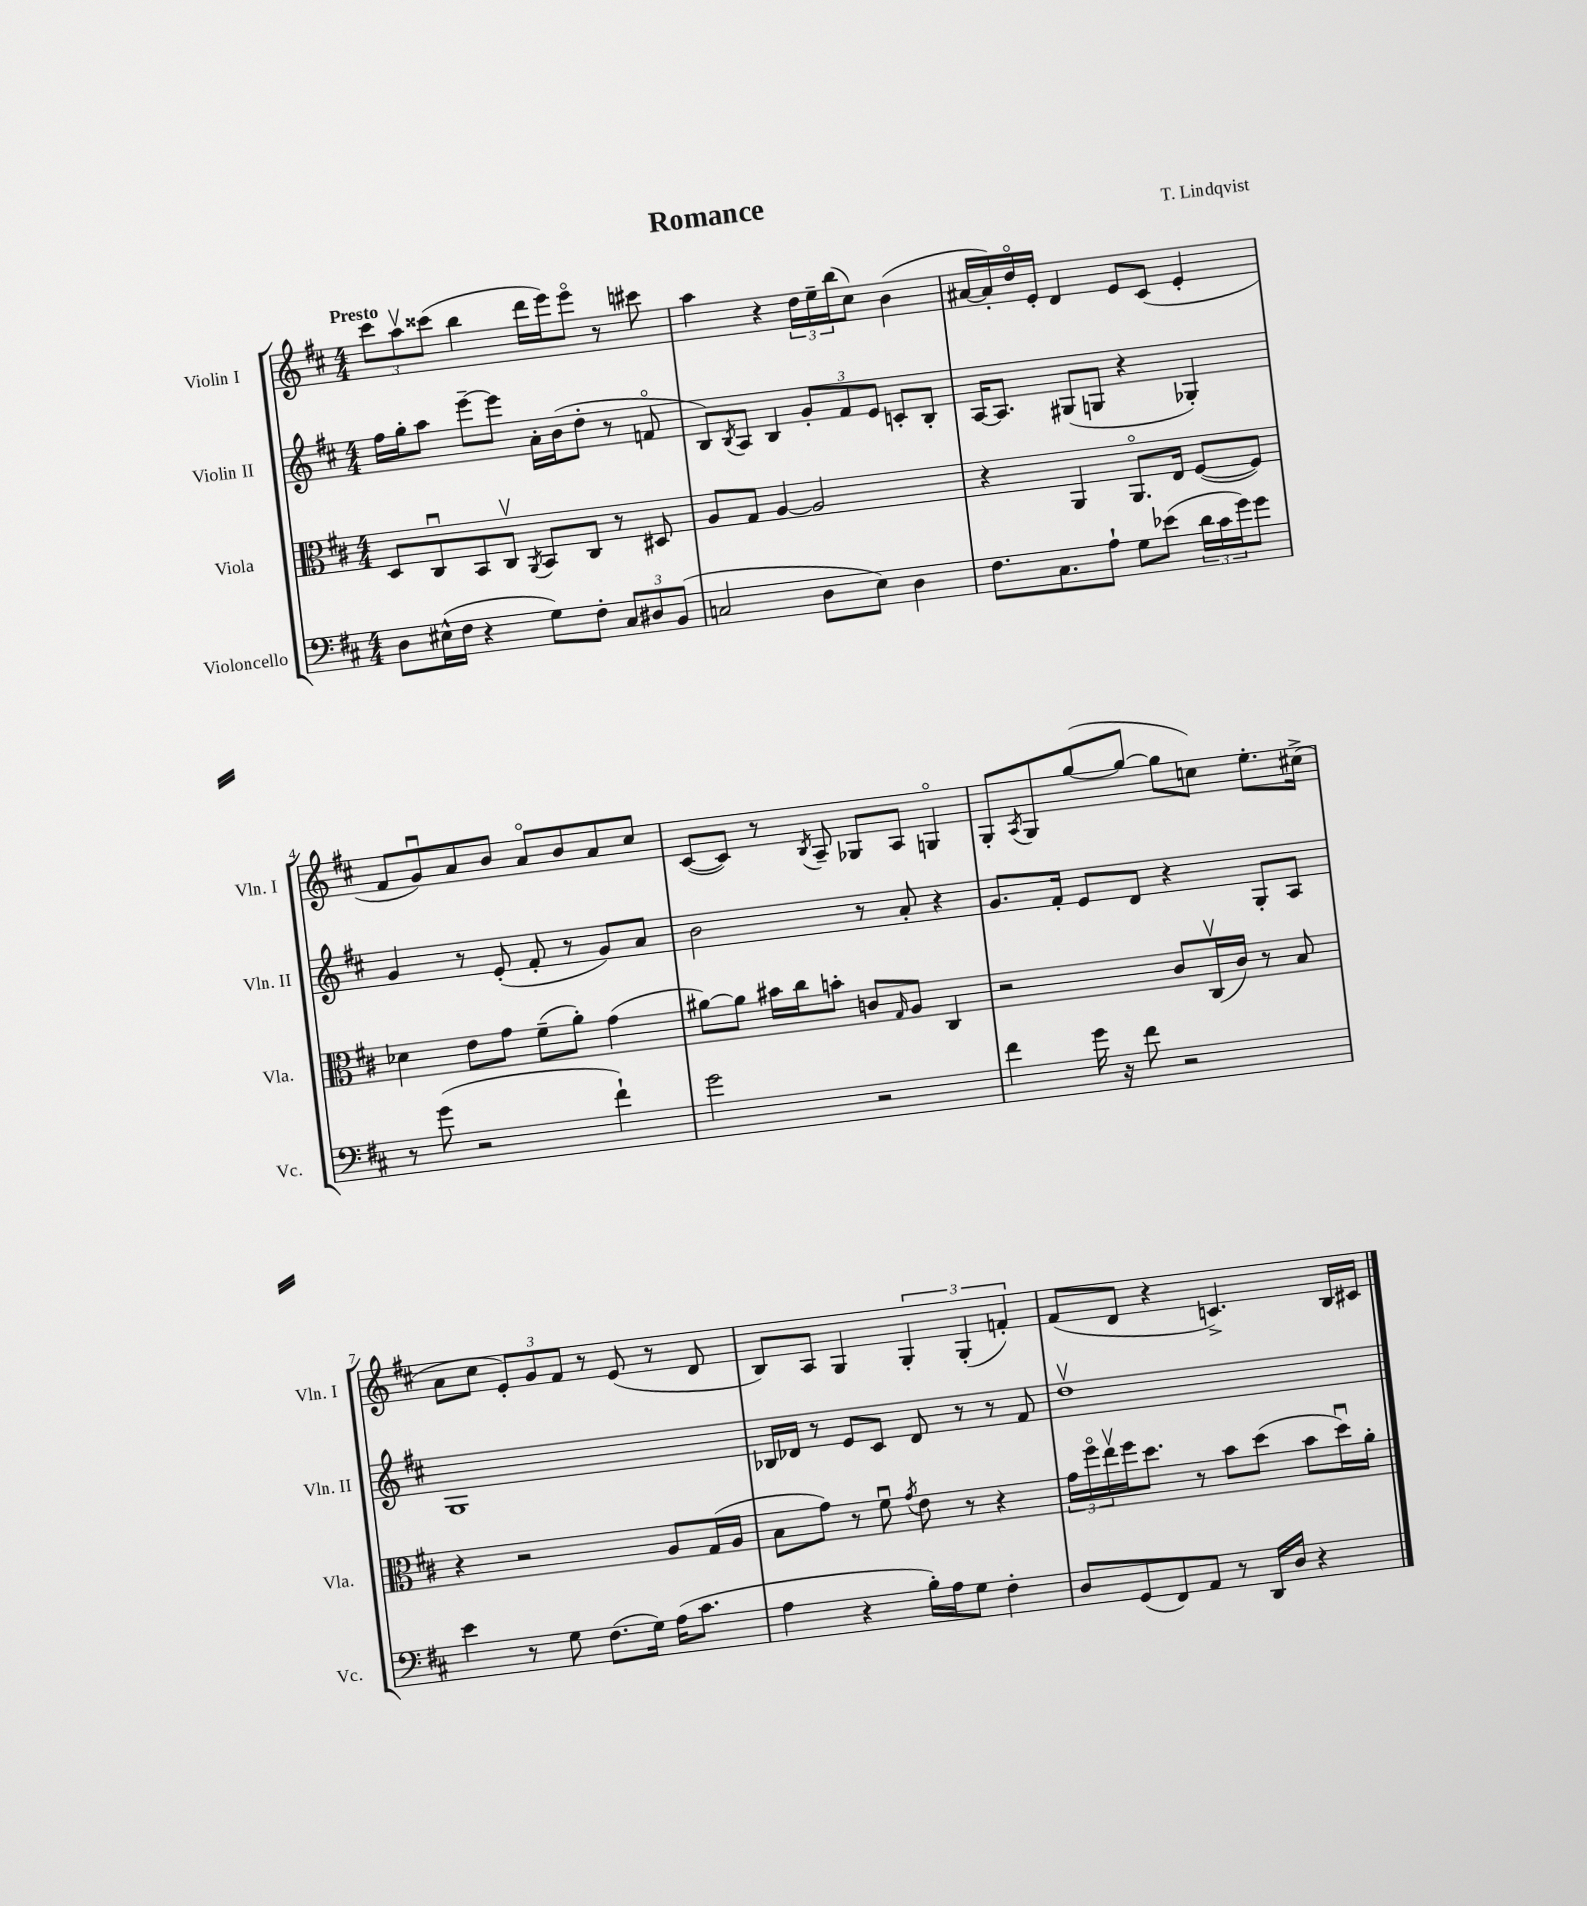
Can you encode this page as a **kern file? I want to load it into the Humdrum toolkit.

**kern	**kern	**kern	**kern
*part4	*part3	*part2	*part1
*staff4	*staff3	*staff2	*staff1
*I"Violoncello	*I"Viola	*I"Violin II	*I"Violin I
*I'Vc.	*I'Vla.	*I'Vln. II	*I'Vln. I
*clefF4	*clefC3	*clefG2	*clefG2
*k[f#c#]	*k[f#c#]	*k[f#c#]	*k[f#c#]
*M4/4	*M4/4	*M4/4	*M4/4
=1	=1	=1	=1
!	!	!	!LO:TX:a:B:t=Presto
8D\L	8D/L	16ff#\LL	12ccc#\L
.	.	16gg'\J	.
.	.	.	12aav\
(16E#X^^\L	8C#u/	8aa\J	.
.	.	.	(12ccc##X\J
16F#\JJ	.	.	.
4r	8BB/	[8eee~\L	4bb\
.	8C#v/J	8eee\J]	.
.	8qAA/	.	.
8G\L)	8BB/L	16a'\LL	16ddd\LL
.	.	(16b\J	16eee\J)
8F#'\J	8C#/J	8dd'\J	8eee\J
12C#/L	8r	8r	8r
12D#X/	.	.	.
.	8D#X/	8fn/	8ccc#X\
(12BB/J	.	.	.
=2	=2	=2	=2
2Cn/	8A/L	8B/L)	4aa\
.	.	8qB/	.
.	8G/J	8A/J	.
.	[4A/	4B/	4r
8D\L	2A/]	12g'/L	24dd\LL
.	.	.	24ee~\
.	.	12f#/	(24bb\J
8E\J)	.	.	8cc#\J)
.	.	12e/J	.
4D\	.	8cn'/L	(4b\
.	.	8B'/J	.
=3	=3	=3	=3
8.F#\L	4r	[16A/KL	[16a#X/LL
.	.	8.A/J]	16a#'/])
.	.	.	16dd/
8.C#\	.	.	16e'/JJ
.	4AA/	(8G#X/L	4d/
8A`\J	.	8Gn/J	.
8G\L	8.AA/L	4r	8e/L
(8e-X\J	.	.	(8c#/J
.	16E/Jk	.	.
24d\LL	([8F#/L	4G-X'/)	4e'/
24c#\	.	.	.
24g\J)	.	.	.
8g\J	8F#/J])	.	.
!!LO:LB:g=z
=4	=4	=4	=4
8r	4d-X\	4g/	8f#/L
(8g\	.	.	8gu/)
2r	8e\L	8r	8a/
.	8g\J	(8e'/	8b/J
.	(8f#~\L	8f#'/	8a/L
.	8a'\J)	8r	8b/
4f#`\)	(4g\	8g/L)	8a/
.	.	8a/J	8cc#/J
=5	=5	=5	=5
2g\	[8a#X\L)	2b\	([8c#/L
.	8a#\J]	.	8c#/J])
.	16b#X\LL	.	8r
.	16cc#\J	.	.
.	.	.	8qB/
.	8bn'\J	.	8A~/
2r	8cn/L	8r	8G-X/L
.	16qqG/	.	.
.	8A/J	8a'/	8A/J
.	4C#/	4r	4Gn/
=6	=6	=6	=6
4f#\	2r	8.g/L	8G'/L
.	.	.	8qA/
.	.	.	8G/
.	.	16f#'/Jk	.
16g\	.	8e/L	([8gg/
16r	.	.	.
8f#\	.	8d/J	8gg/J_
2r	8c#/L	4r	8gg\L]
.	(16C#v/L	.	8ccn\J)
.	16c#/JJ)	.	.
.	8r	8G'/L	8.ee'\L
.	8B/	8A/J	.
.	.	.	(16cc#X^\Jk
!!LO:LB:g=z
=7	=7	=7	=7
4e\	4r	1G	8a\L
.	.	.	8cc#\J
8r	2r	.	12e'/L)
.	.	.	12g/
8G\	.	.	.
.	.	.	12f#/J
(8.F#\L	.	.	8r
.	.	.	(8e/
16G\Jk)	.	.	.
(16A\KL	8A/L	.	8r
8.c#\J	.	.	.
.	(16G/L	.	8d/
.	16A/JJ	.	.
=8	=8	=8	=8
4A\	8B\L	16B-X/LL	8B/L)
.	.	16d-X/JJ	.
.	8g\J)	8r	8A/J
4r	8r	8e/L	4G/
.	8f#u\	8c#/J	.
.	8qg/	.	.
16B'\LL)	8e\	8d-/	6G'/
16A\J	.	.	.
8G\J	8r	8r	.
.	.	.	(6G'/
4F#'\	4r	8r	.
.	.	.	6fn'/)
.	.	8f#/	.
=9	=9	=9	=9
8D/L	24g\LL	1ddv	(8f#/L
.	24ff#\	.	.
.	24eev\	.	.
(8GG/	16ff#\J	.	8d/J
.	8.dd\J	.	.
8FF#/)	.	.	4r
8AA/J	8r	.	.
8r	8b\L	.	4.cn^/)
16DD/LL	(8dd\J	.	.
16D/JJ	.	.	.
4r	8b\L	.	.
.	16ddu\L)	.	16B/LL
.	16a'\JJ	.	16c#X/JJ
==	==	==	==
*-	*-	*-	*-
